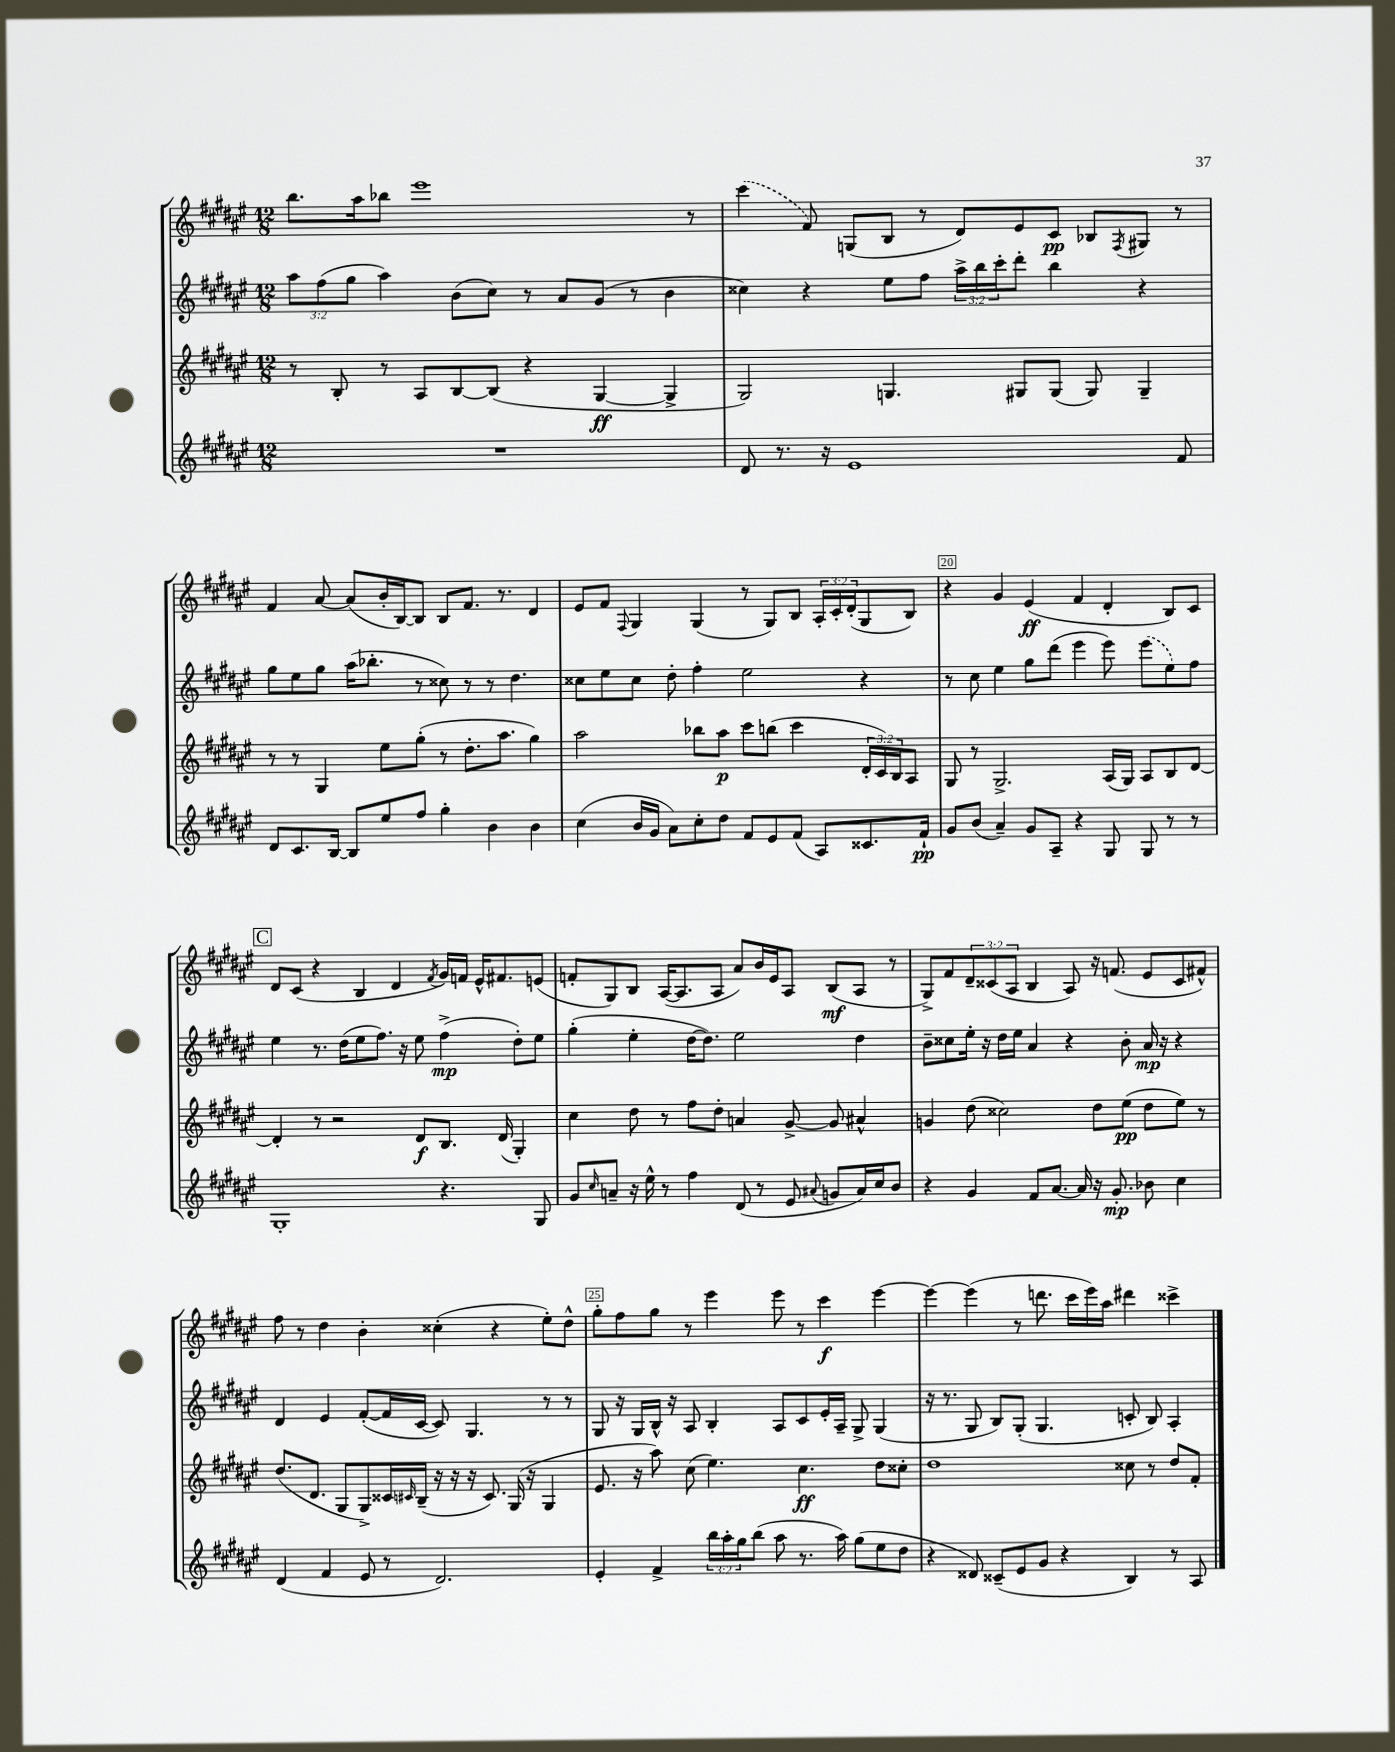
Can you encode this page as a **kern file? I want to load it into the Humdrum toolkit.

**kern	**kern	**kern	**kern
*staff4	*staff3	*staff2	*staff1
*clefG2	*clefG2	*clefG2	*clefG2
*k[f#c#g#d#a#e#]	*k[f#c#g#d#a#e#]	*k[f#c#g#d#a#e#]	*k[f#c#g#d#a#e#]
*M12/8	*M12/8	*M12/8	*M12/8
1.r	8r	12aa#\L	8.bb\L
.	.	(12ff#\	.
.	8B'/	.	.
.	.	12gg#\J	.
.	.	.	16aa#\k
.	8r	4aa#\)	8bb-\J
.	8A#/L	.	1eee#
.	[8B/	(8b\L	.
.	(8B/]J	8cc#\J)	.
.	4r	8r	.
.	.	8a#/L	.
.	[4G#/	(8g#/J	.
.	.	8r	.
.	4G#^/]	4b\	.
.	.	.	8r
=	=	=	=
8d#/	2G#/)	4cc##\)	(4ccc#\
8.r	.	.	.
.	.	4r	8f#/)
16r	.	.	.
1e#	.	.	(8G/L
.	4.G/	8ee#\L	8B/J
.	.	8ff#\J	8r
.	.	24aa#^\LL	8d#/L)
.	.	24bb\	.
.	.	24ccc#'\J	.
.	8G#/L	8ddd#'\J	8e#/
.	(8G#/J	4bb\	8c#/J
.	8G#/)	.	8B-/L
.	.	.	8qF#/
.	4G#~/	4r	8G#/J
8f#/	.	.	8r
=	=	=	=
8d#/L	8r	8gg#\L	4f#/
8.c#/	8r	8ee#\	.
.	4G#/	8gg#\J	[8a#/
[16B/Jk	.	.	.
8B/]L	.	(16aa#\LK	(8a#/]L
.	.	8.bb-'\J	.
8ee#/	8ee#\L	.	16b'/L
.	.	.	[16B/J)
8ff#/J	(8gg#'\J	8r	8B/]J
4gg#'\	8r	8cc##\)	8B/L
.	8.dd#'\L	8r	8.f#/J
4b\	.	8r	.
.	8.aa#\J	.	8.r
.	.	4.dd#\	.
4b\	4gg#\)	.	4d#/
=	=	=	=
(4cc#\	2aa#\	8cc##\L	8e#/L
.	.	8ee#\	8f#/J
.	.	.	8qqF#/
16b/LL	.	8cc##\J	4G#/
16g#/JJ	.	.	.
8a#\L)	.	8dd#'\	.
8cc#'\	8bb-\L	4ff#'\	(4G#/
8dd#\J	8aa#\J	.	.
8f#/L	8ccc#\L	2ee#\	8r
8e#/	(8bb\J	.	8G#/L)
(8f#/J	4ccc#\	.	8B/J
8A#/L)	.	.	24A#'/LL
.	.	.	24c#'/
.	.	.	(24d#'/J
8.c##/	24d#'/LL	4r	8G#/
.	24c#/)	.	.
.	24B/J	.	.
.	8A#/J	.	8B/J)
16f#`/Jk	.	.	.
=	=	=	=
8g#/L	8G#/	8r	4r
(8b/J	8r	8cc#\	.
4a#~/)	2.G#^/	4ee#\	4g#/
8g#/L	.	8gg#\L	(4e#/
8A#~/J	.	(8ddd#\J	.
4r	.	4eee#\	4f#/
8G#/	(16A#/LL	8eee#\)	4d#'/
.	16G#/JJ)	.	.
8G#/	8A#/L	(8eee#\L	.
8r	8B/	8ee#\)	8B/L)
8r	[8d#/J	8ff#\J	8c#/J
=	=	=	=
1G#'	4d#'/]	4ee#\	8d#/L
.	.	.	(8c#/J
.	8r	8.r	4r
.	2r	.	.
.	.	(16dd#\LK	.
.	.	8ee#\	4B/
.	.	8.ff#\J)	.
.	.	.	4d#/
.	.	16r	.
.	8d#/L	8ee#\	.
.	.	.	8qf#/
4.r	8.B/J	(4ff#^\	16g#/LL)
.	.	.	16f/JJ
.	.	.	16e#^^/LK
.	(16d#/	.	8.f#/
.	4G#'/)	8dd#'\L)	.
8G#/	.	8ee#\J	(8e/J
=	=	=	=
8g#/L	4cc#\	(4gg#'\	8f'/L
16qqcc#/	.	.	.
8a~/J	.	.	8G#/)
16r	8dd#\	4ee#'\	8B/J
16ee#^^\	.	.	.
8r	8r	.	([16A#/LK
.	.	.	8.A#/]
4ff#\	8ff#\L	[16dd#\LK	.
.	.	8.dd#\]J)	.
.	8dd#'\J	.	8A#/J
(8d#/	4a/	2ee#\	8a#/L)
8r	.	.	16b/L
.	.	.	16e#/J
8e#/	[8g#^/	.	8A#/J
8qqa#/	.	.	.
8g/L	8g#/]	.	(8B/L
16a#/L)	4a#^^/	4dd#\	8A#/J
16cc#/J	.	.	.
8b/J	.	.	8r
=	=	=	=
4r	4g/	8b~\L	8G#^/L)
.	.	8cc##\	8f#/
4g#/	(8dd#\	16ee#'\Jk	12d#~/
.	.	16r	.
.	.	.	(12c##/
.	2cc##\)	16dd#\LL	.
.	.	.	12A#/J
.	.	16ee#\JJ	.
8f#/L	.	4a#/	4B/
[8.a#/J	.	.	.
.	.	4r	8A#/)
16a#/]	.	.	.
16r	8dd#\L	.	16r
8.g#'/	.	.	(8.f/
.	(8ee#\J	8b'\	.
8b-\	8dd#\L	16a#/	8e#/L
.	.	16r	.
4cc#\	8ee#\J)	4r	8c##/
.	8r	.	8f#^^/J)
=	=	=	=
(4d#/	(8.dd#/L	4d#/	8ff#\
.	.	.	8r
.	8.d#/J	.	.
4f#/	.	4e#/	4dd#\
.	8G#/L	.	.
8e#/	8G#^/)	([8f#'/L	4b'\
8r	16c##/L	16f#/]L	.
.	16qqc#/	.	.
.	(16B~/JJ	[16c#/JJ	.
2.d#/)	16r	8c#/])	(4cc##'\
.	16r	.	.
.	16r	4.G#/	.
.	8.c#/)	.	.
.	.	.	4r
.	(16G#/	.	.
.	16r	.	.
.	4G#/	8r	8ee#'\L)
.	.	8r	8dd#^^\J
=	=	=	=
4e#'/	8.e#/	8G#/	8gg#'\L
.	.	16r	8ff#\
.	16r	16G#/LL	.
4f#^/	8aa#\)	16B^^/JJ	8gg#\J
.	.	16r	.
.	(8cc#\	8A#/	8r
24bb\LL	4.ee#\)	4B'/	4eee#\
24aa#'\	.	.	.
24gg#\J	.	.	.
(8bb\J	.	.	.
8aa#\	.	8A#/L	8eee#\
8.r	4.cc#\	8c#/	8r
.	.	16e#'/L	4ccc#\
16aa#\)	.	16A#~/JJ	.
(8gg#\L	.	8G#^/	.
8ee#\	8dd#\L	(4G#/	[4eee#\
8dd#\J	8cc##'\J	.	.
=	=	=	=
4r	1dd#	16r	4eee#\_
.	.	8.r	.
8d##/)	.	8G#/	(4eee#\]
(8c##~/L	.	8B/L)	.
8e#/	.	(8G#'/J	8r
8g#/J	.	4.G#/	8.ddd\
4r	.	.	.
.	.	.	16ccc#\LL
.	.	.	16eee#\)
.	.	.	16aa#\JJ
4B/)	8cc##\	8c'/	4ddd#\
.	8r	8B/)	.
8r	8dd#/L	4A#'/	4ccc##^\
8A#/	8f#'/J	.	.
==	==	==	==
*-	*-	*-	*-
